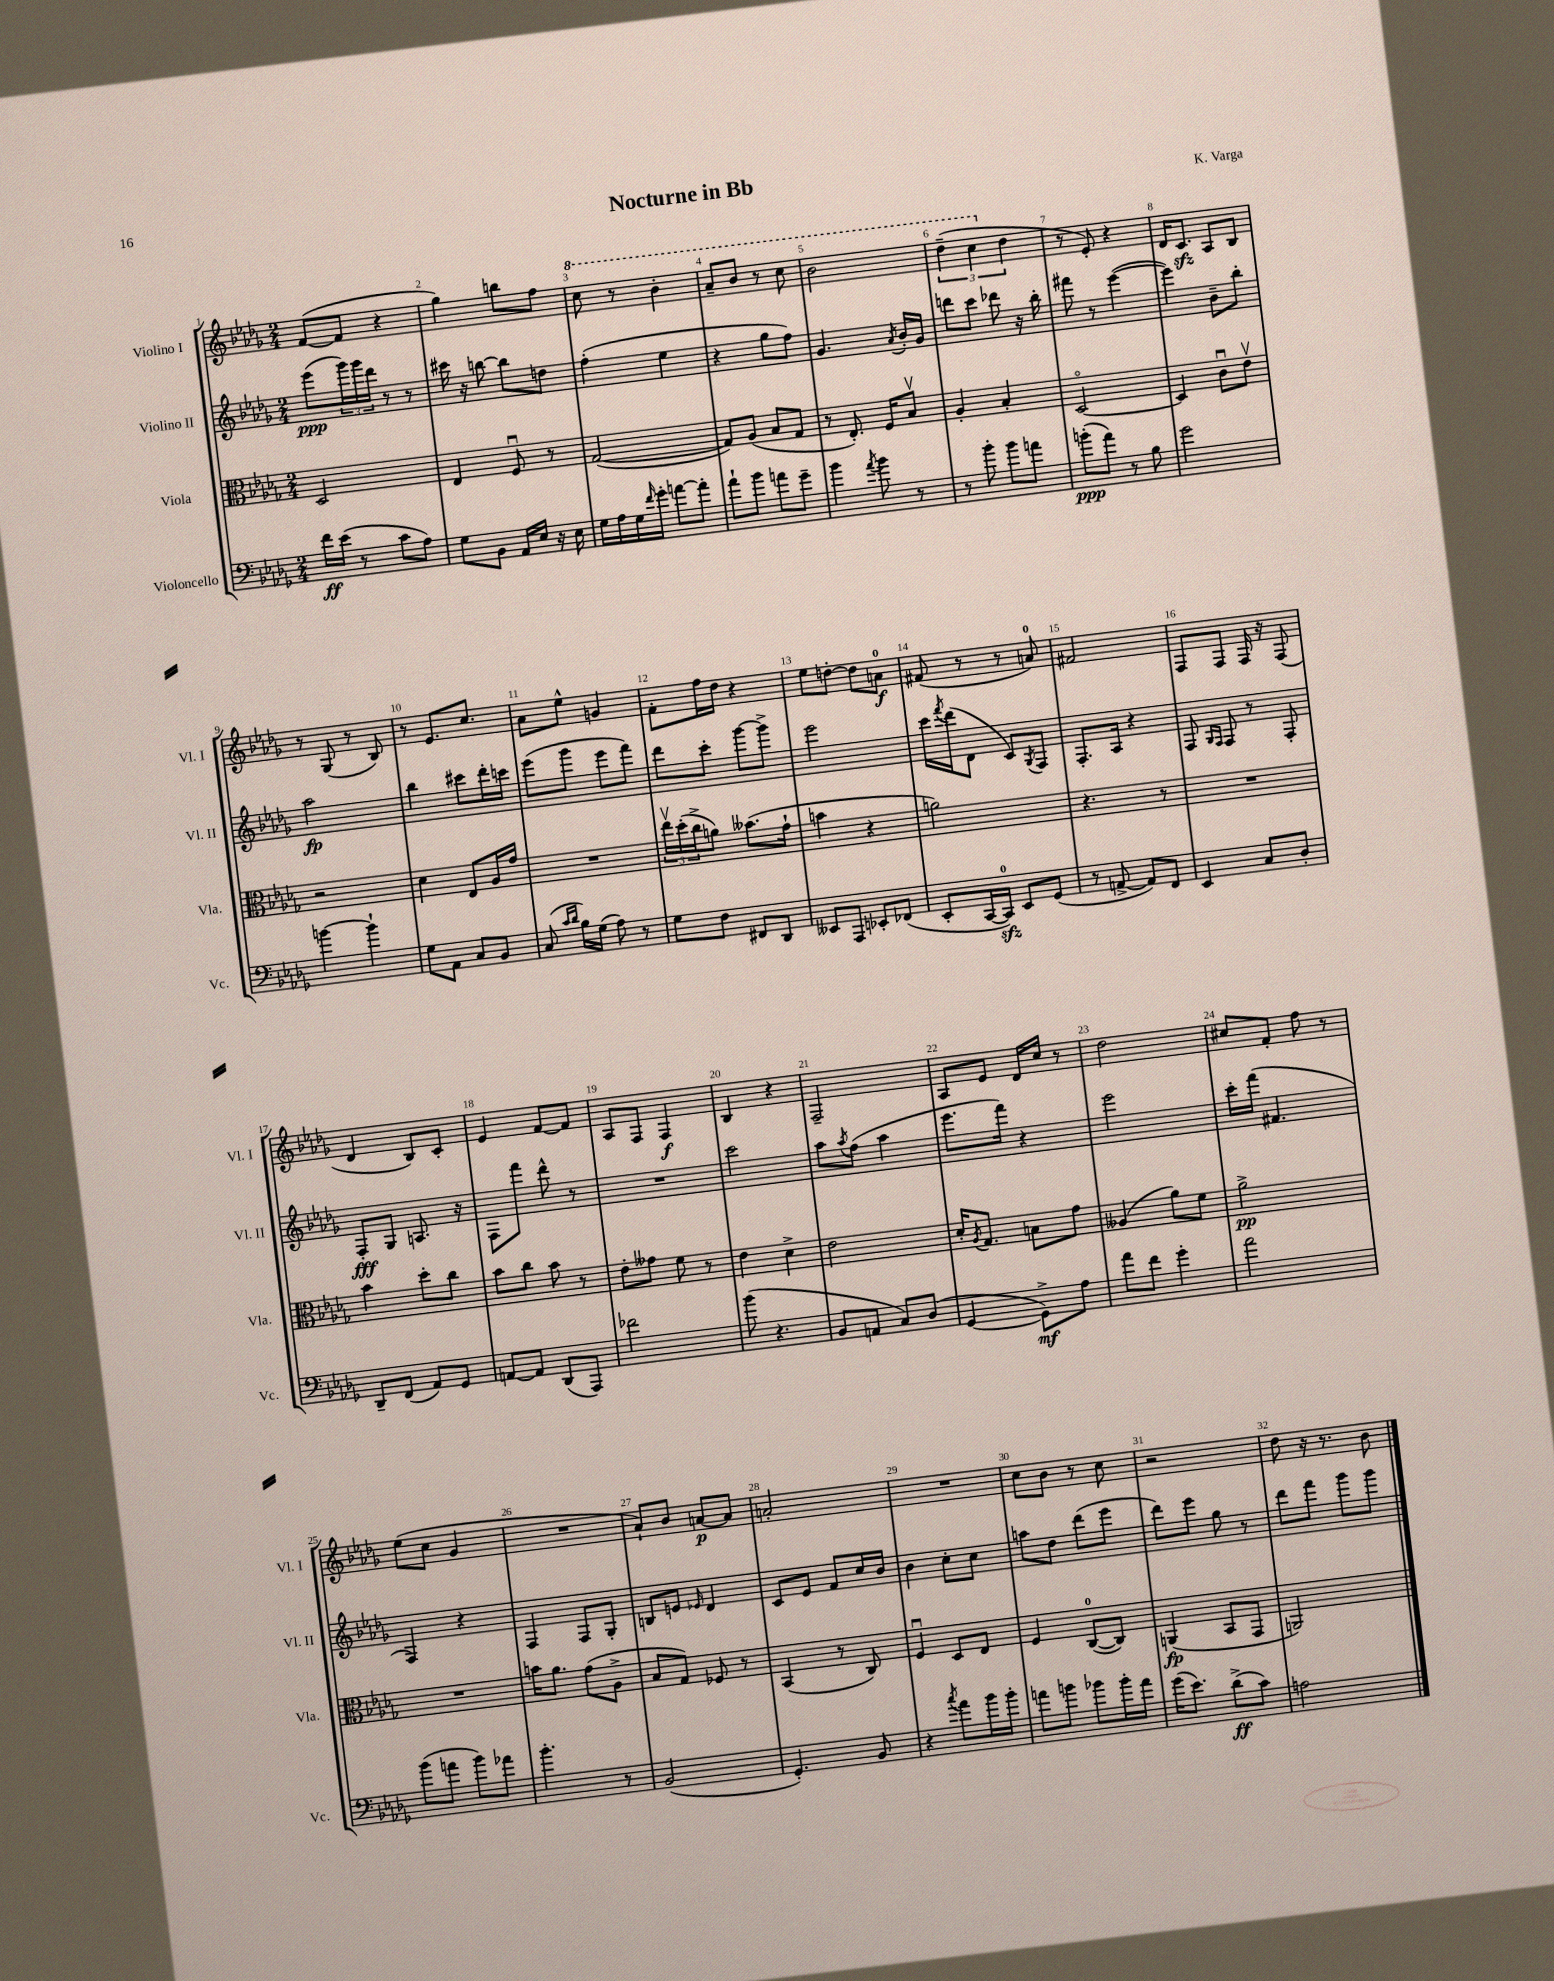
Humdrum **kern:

**kern	**kern	**kern	**kern
*staff4	*staff3	*staff2	*staff1
*clefF4	*clefC3	*clefG2	*clefG2
*k[b-e-a-d-g-]	*k[b-e-a-d-g-]	*k[b-e-a-d-g-]	*k[b-e-a-d-g-]
*M2/4	*M2/4	*M2/4	*M2/4
16f\LL	2D-/	(8eee-\L	([8f/L
(16e-\JJ	.	.	.
8r	.	24ggg-\L)	8f/]J
.	.	24ggg-\	.
.	.	24ddd-\JJ	.
8c\L	.	8r	4r
8A-\J)	.	8r	.
=	=	=	=
8G-\L	4E-/	16ccc#\	4gg-\)
.	.	16r	.
8BB-\J	.	[8bb\	.
16AA-/LL	8Fu/	8bb\]L	8bb\L
16E-/JJ	.	.	.
16r	8r	8dd\J	8ff\J
16E-\	.	.	.
=	=	=	=
16G-\LL	([2G-/	(4ff'\	8ccc\
16A-\	.	.	.
16G-\	.	.	8r
16qqf/	.	.	.
16g-'\JJ	.	.	.
[8a\L	.	4ee-\	4bb-'\
8a'\]J	.	.	.
=	=	=	=
8a-`\L	8G-/]L)	4r	8aa-~/L
8b-\J	(8A-/J	.	8bb-/J
8a\L	8B-/L	8gg-\L	8r
8g-~\J	8G-/J	8ff\J)	8ccc\
=	=	=	=
4b-\	8r	4.g-/	2bb-\
.	8.E-'/)	.	.
8qa-/	.	.	.
8b-\	.	.	.
.	16F/LK	.	.
.	.	8qa-/	.
8r	8B-v/J	16b-'/LL	.
.	.	16g-/JJ	.
=	=	=	=
8r	4A-'/	8ddd\L	(6ddd-~\
8b-'\	.	8ccc\J	.
.	.	.	6ccc\
8b-\L	4B-'/	8ddd-\	.
.	.	.	6dd-\
8a\J	.	16r	.
.	.	16bb-'\	.
=	=	=	=
(8b'\L	[2D-o/	8fff#\	8r
8a-\J)	.	8r	8e-'/)
8r	.	([4eee-\	4r
8B-\	.	.	.
=	=	=	=
2g-\	4D-/]	4eee-\])	16d-/LK
.	.	.	8.c/J
.	8cu\L	8b-~\L	8A-/L
.	8e-v\J	8bb-'\J	8B-/J
=	=	=	=
[4b\	2r	2aa-\	8r
.	.	.	(8G-/
4b`\]	.	.	8r
.	.	.	8B-/)
=	=	=	=
8G-\L	4d-\	4bb-\	8r
8AA-\J	.	.	8.e-/L
8C/L	8E-/L	8ccc#\L	.
.	.	.	8.cc/J
8BB-/J	16A-/L	16ddd-'\L	.
.	16g-/JJ	16ccc\JJ	.
=	=	=	=
(8C/	2r	(8eee-\L	8a-\L
16qqc/LL	.	.	.
16qqd-/JJ	.	.	.
16B-\LL)	.	8ggg-\J	8ee-^^\J
(16G-\JJ	.	.	.
8A-\)	.	8eee-\L	4g/
8r	.	8fff\J)	.
=	=	=	=
8G-\L	24ee-v\LL	8ddd-\L	8f'\L
.	(24dd-'\	.	.
.	24cc^\J	.	.
8F\J	8a\J)	8ccc'\J	16ff\L
.	.	.	16dd-\JJ
8FF#/L	(8.b--\L	[8ggg-\L	4r
8DD-/J	.	8ggg-^\]J	.
.	16g-`\Jk	.	.
=	=	=	=
8EE--/L	4b\	2eee-\	8ee-\L
8AAA-/J	.	.	[8dd'\J
8EE-'/L	4r	.	8dd\]L
(8FF-/J	.	.	8a\J
=	=	=	=
8EE-'/L	2a\)	16ccc\LL	(8f#/
.	.	8qfff/	.
.	.	(16ddd-\J	.
[16CC/L	.	8d-\J	8r
16CC/]JJ)	.	.	.
8EE-/L	.	8c/L)	8r
.	.	8qG-/	.
(8GG-/J	.	8F/J	8a/)
=	=	=	=
8r	4.r	8.F'/L	2f#/
[8AA^/	.	.	.
.	.	16A-/Jk	.
8AA/]L)	.	4r	.
8FF/J	8r	.	.
=	=	=	=
4EE-/	2r	8F/	8F/L
.	.	16qqG-/LL	.
.	.	16qqF/JJ	.
.	.	8F/	8F/J
8C/L	.	8r	16F/
.	.	.	16r
8D-'/J	.	8F'/	(8F/
=	=	=	=
8DD-~/L	4b-\	8F'/L	4d-/
(8FF/J	.	8G-/J	.
8AA-/L)	8dd-'\L	8.A/	8B-/L)
8GG-/J	8cc\J	.	8c'/J
.	.	16r	.
=	=	=	=
[8AA/L	8b-\L	8F\L	4e-/
8AA/]J	8cc\J	8fff\J	.
(8DD-/L	8b-\	8ddd-^^\	[8f/L
8AAA-/J)	8r	8r	8f/]J
=	=	=	=
2f-\	8e-'\L	2r	8A-/L
.	8g--\J	.	8F/J
.	8f\	.	4F/
.	8r	.	.
=	=	=	=
(8b-\	4e-\	2ccc\	4B-/
4.r	.	.	.
.	4d-^\	.	4r
=	=	=	=
8BB-/L	2e-\	8aa-\L	2F~/
.	.	8qaa-/	.
8AA/J	.	(8ff\J	.
8C/L)	.	4aa-\	.
(8D-/J	.	.	.
=	=	=	=
[4GG-/	16d-'/LK	8.eee-\L	8A-/L
.	8qA-/	.	.
.	8.G-/J	.	.
.	.	.	8e-/J
.	.	16fff\Jk)	.
8GG-^\]L)	8B\L	4r	16d-/LL
.	.	.	16cc/JJ
8A-\J	8g-\J	.	8r
=	=	=	=
8a-\L	(4A--/	2eee-\	2dd-\
8f\J	.	.	.
4g-'\	8a-\L)	.	.
.	8f\J	.	.
=	=	=	=
2a-\	2a-^\	16ccc'\LL	8cc#/L
.	.	(16fff\JJ	.
.	.	4.f#/	8f'/J
.	.	.	8ff\
.	.	.	8r
=	=	=	=
(8b-\L	2r	4F/)	(8ee-\L
8a\J	.	.	8cc\J
8b-\L)	.	4r	4g-/
8a-\J	.	.	.
=	=	=	=
4.b-'\	16b\LK	4F/	2r
.	8.a-\J	.	.
.	(8g-\L	8F/L	.
8r	8A-^\J	8G-'/J	.
=	=	=	=
(2BB-/	8B-/L	8B/L	8a-`/L)
.	8G-/J)	8e/J	8b-/J
.	.	16qqe-/	.
.	8F-/	4d-/	[8a/L
.	8r	.	8a/]J
=	=	=	=
4.GG-'/)	(4BB-/	8c/L	2a'/
.	.	8e-/J	.
.	8r	8f/L	.
8BB-/	8C/)	16cc/L	.
.	.	16b-/JJ	.
=	=	=	=
4r	4Fu/	4b-\	2r
8qcc/	.	.	.
8a-\L	8D-/L	8cc'\L	.
16b-\L	8E-/J	8cc\J	.
16b-'\JJ	.	.	.
=	=	=	=
8a\L	4F/	8aa\L	8cc\L
8b\J	.	8dd-\J	8b-\J
8b-\L	([8C/L	(8ddd-\L	8r
16b-'\L	8C/]J)	8eee-\J	8cc\
16a\JJ	.	.	.
=	=	=	=
(16g-\LK	(4AA/	8ddd-\L)	2r
8.e-\J)	.	.	.
.	.	8eee-\J	.
(8d-^\L	8BB-/L	8gg-\	.
8c\J)	8GG-/J	8r	.
=	=	=	=
2A\	2AA/)	8ddd-\L	8dd-\
.	.	8fff\J	16r
.	.	.	8.r
.	.	8ggg-\L	.
.	.	8ggg-\J	8b-\
==	==	==	==
*-	*-	*-	*-
